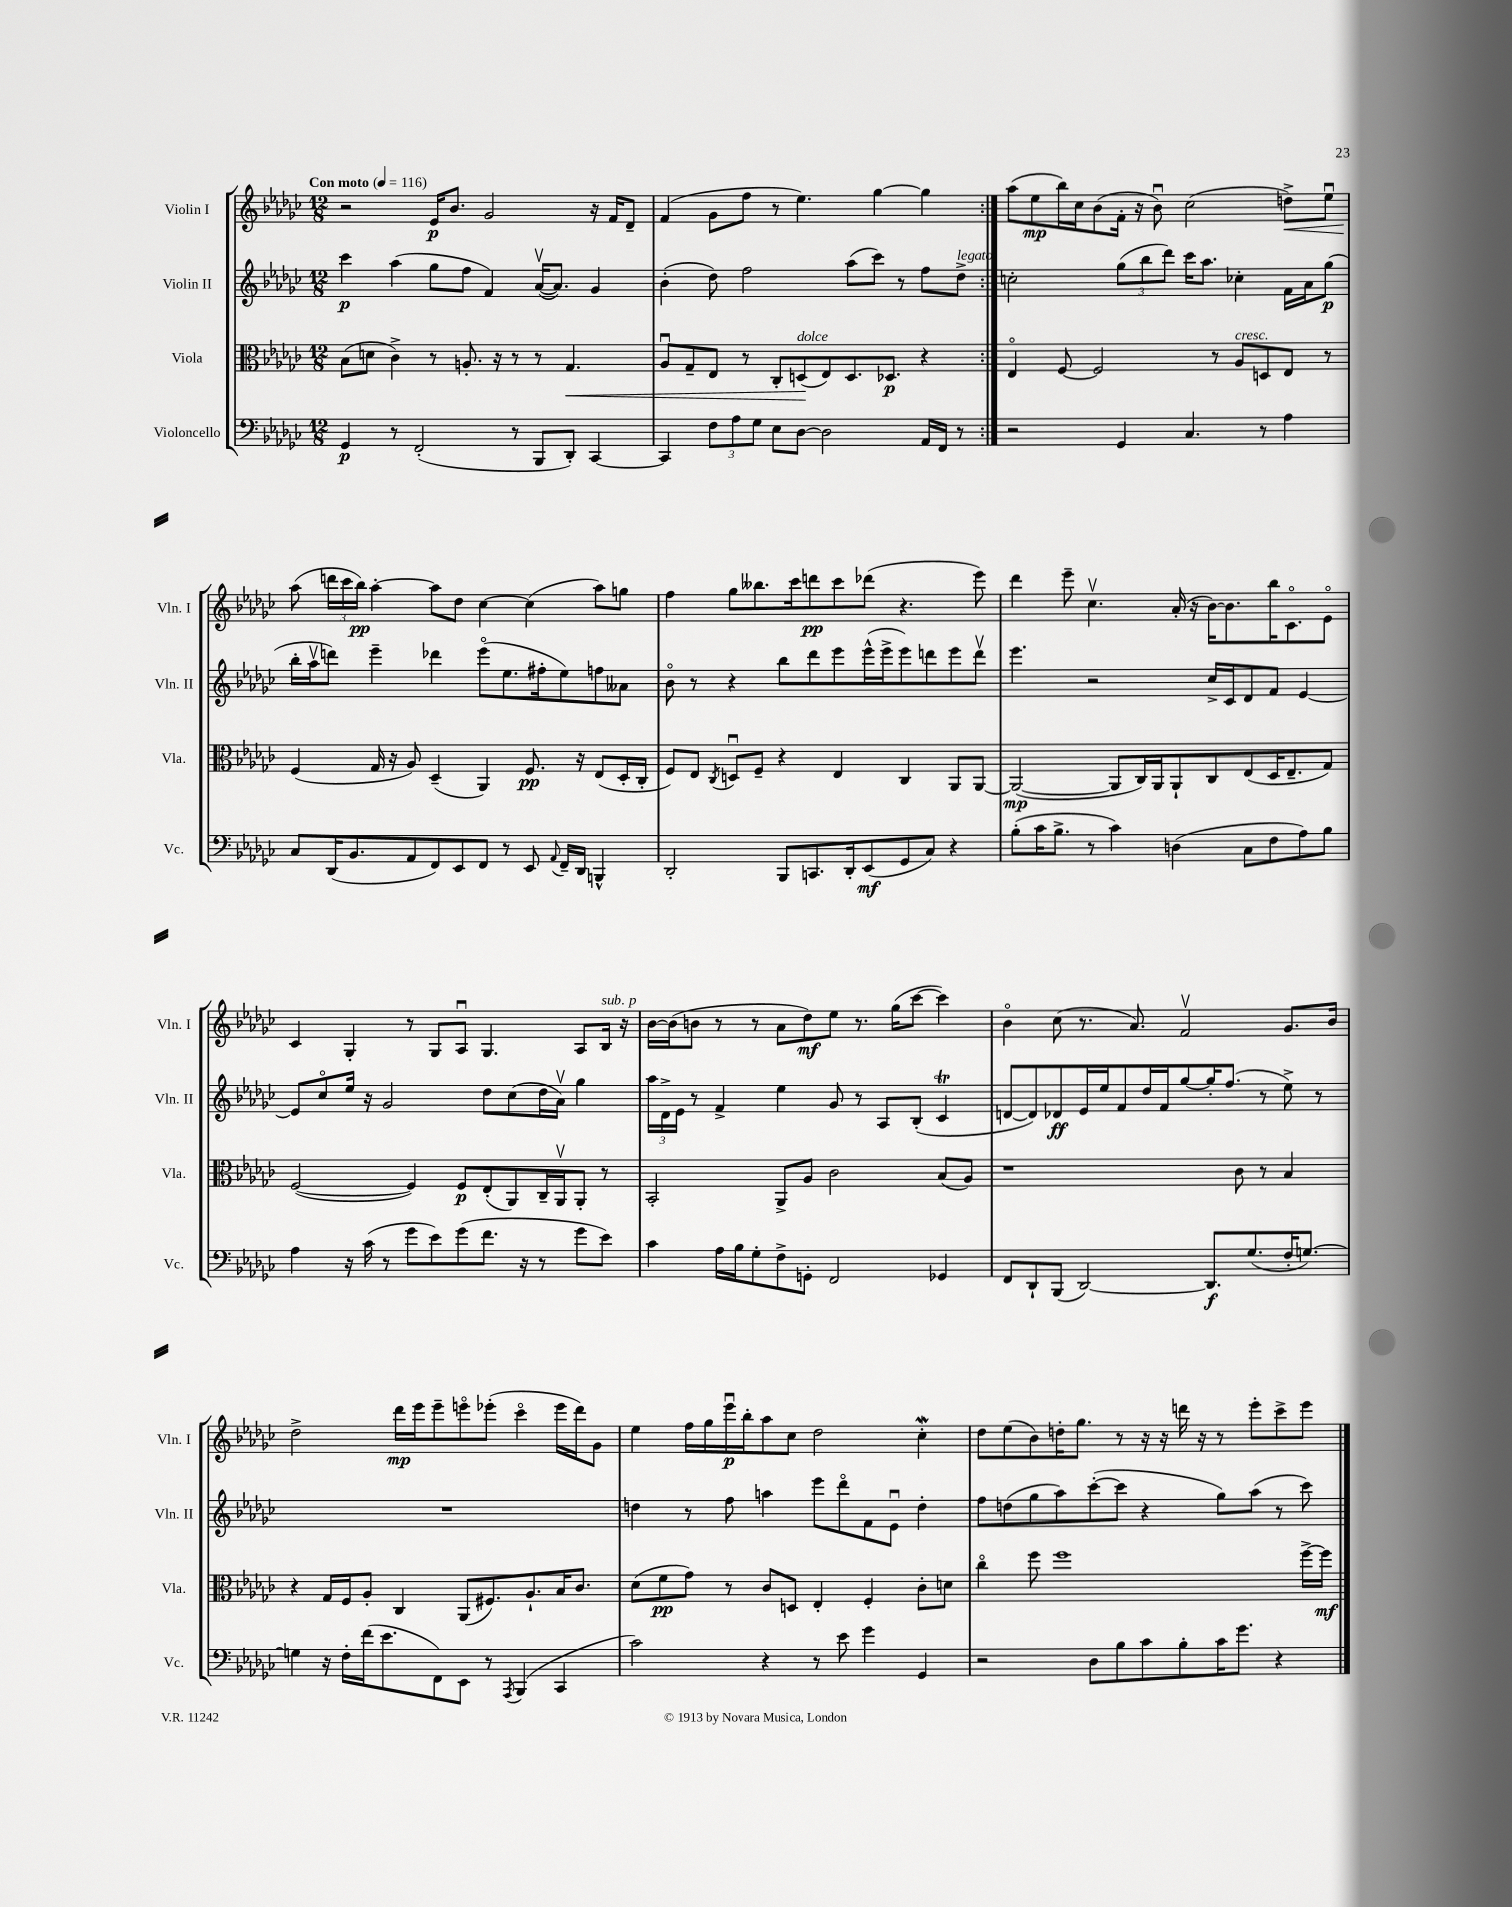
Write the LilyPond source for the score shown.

<<
\new StaffGroup <<
\new Staff = "s0" \with { instrumentName = "Violin I" shortInstrumentName = "Vln. I" } {
    \clef treble \key ges \major \numericTimeSignature \time 12/8 \tempo "Con moto" 4 = 116
    \autoBeamOff \repeat volta 2 { r2 ees'16[\p bes'8.] ges'2 r16 f'16[ des'8]-- |
    f'4( ges'8[ f''8] r8 ees''4.) ges''4~ ges''4 | }
    aes''8[( ees''8\mp bes''16) ces''16 bes'8( f'16]-. r16 bes'8\downbow) ces''2( d''8[->\<) ees''8]\downbow |
    aes''8\!( \tuplet 3/2 { d'''16[ ces'''16 bes''16]\pp) } aes''4~-. aes''8[ des''8] ces''4~ ces''4( aes''8[) g''8] |
    f''4 ges''8[ beses''8. ces'''16 d'''8\pp ces'''8 des'''8]( r4. ees'''8) |
    des'''4 ees'''8-- ces''4.\upbow aes'16-.( r16 bes'16[~) bes'8. bes''16 ces'8.\flageolet ees'8]\flageolet |
    ces'4 ges4-. r8 ges8[ aes8]\downbow ges4. aes8[ bes16]^\markup { \italic "sub. p" } r16 |
    bes'16[~ bes'16( b'8] r8 r8 aes'8[ des''8\mf) ees''8] r8. ges''16[( ces'''8]~ ces'''4) |
    bes'4\flageolet ces''8( r8. aes'8.) f'2\upbow ges'8.[ bes'16] |
    des''2-> des'''16[\mp ees'''16 ees'''8-- e'''8\flageolet ees'''8]-.( ces'''4\flageolet ees'''16[ des'''16) ges'8] |
    ees''4 f''16[ ges''16 ees'''16\downbow\p bes''16-. aes''8 ces''8] des''2 ces''4-.\mordent |
    des''8[ ees''8( bes'8) d''16-. ges''8.] r8 r16 r16 d'''16 r16 r8 ees'''8[-. ces'''8-> ees'''8] \bar "|." |
}
\new Staff = "s1" \with { instrumentName = "Violin II" shortInstrumentName = "Vln. II" } {
    \clef treble \key ges \major \numericTimeSignature \time 12/8
    \autoBeamOff \repeat volta 2 { ces'''4\p aes''4( ges''8[ f''8] f'4) aes'16[~\upbow( aes'8.]) ges'4 |
    bes'4-.( des''8) f''2 aes''8[( ces'''8]) r8 f''8[ des''8]->^\markup { \italic "legato" } | }
    c''2-. \tuplet 3/2 { ges''8[( bes''8 des'''8]) } ces'''16[ aes''8.] ces''4-. f'16[ aes'16 ges''8]\p( |
    bes''16[-. aes''16\upbow d'''8]) ees'''4-- des'''4 ees'''8[\flageolet( ees''8. fis''16-. ees''8) f''8 aeses'8] |
    bes'8\flageolet r8 r4 bes''8[ des'''8 ees'''8 ees'''16-^( ees'''16-> ees'''8) d'''8 ees'''8 d'''8]\upbow |
    ees'''4. r2 ces''16[-> ces'16 des'8 f'8] ees'4~ |
    ees'8[ ces''8\flageolet ees''16] r16 ges'2 des''8[ ces''8( des''16 aes'16]\upbow) ges''4 |
    \tuplet 3/2 { aes''16[ des'16-> ees'16] } r8 f'4-> ees''4 ges'8 r8 aes8[ bes8]-.( ces'4\trill |
    d'8[~ d'8) des'8\ff ees'16 ees''16 f'8 des''16 f'16 ges''8~ ges''16-. f''8.]( r8 ees''8->) r8 |
    R1. |
    d''4 r8 f''8 a''4 ees'''8[ des'''8\flageolet f'8 ees'8]\downbow d''4-. |
    f''8[ d''8( ges''8 aes''8) ces'''8~-.( ces'''8] r4 ges''8[) aes''8]( r8 ces'''8) \bar "|." |
}
\new Staff = "s2" \with { instrumentName = "Viola" shortInstrumentName = "Vla." } {
    \clef alto \key ges \major \numericTimeSignature \time 12/8
    \autoBeamOff \repeat volta 2 { bes8[( d'8] ces'4->) r8 a8.-. r16 r8 r8 ges4.\< |
    aes8[\downbow ges8-- ees8] r8 ces8[-. d8\!^\markup { \italic "dolce" }( ees8) d8. des8.]\p r4 | }
    ees4\flageolet f8~ f2 r8 aes8[^\markup { \italic "cresc." } d8 ees8] r8 |
    f4( ges16 r16 aes8) des4--( aes,4) f8.\pp r16 ees8[( des16-. ces16]-. |
    f8[) ees8] \acciaccatura { ces8 } d8[\downbow f8]-- r4 ees4 ces4 aes,8[ aes,8]~ |
    aes,2~\mp( aes,8[ ces16) aes,16 aes,8-! ces8 ees8( des16 ees8.-- ges8]) |
    f2~( f4) f8[\p ees8-.( aes,8) ces16-- aes,16\upbow aes,8]-. r8 |
    bes,2-. aes,8[-> aes8] ces'2 bes8[( aes8]) |
    r1 ces'8 r8 bes4 |
    r4 ges16[ f16 aes8]-. ces4 aes,8[( fis8.) aes8.-! bes16 ces'8.] |
    des'8[( f'8\pp ges'8]) r8 ces'8[ d8] ees4-. f4-. ces'8[-. d'8] |
    ces''4\flageolet f''8 f''1 f''16[~-> f''16]\mf \bar "|." |
}
\new Staff = "s3" \with { instrumentName = "Violoncello" shortInstrumentName = "Vc." } {
    \clef bass \key ges \major \numericTimeSignature \time 12/8
    \autoBeamOff \repeat volta 2 { ges,4\p r8 f,2-.( r8 bes,,8[ des,8]-.) ces,4~ |
    ces,4 \tuplet 3/2 { f8[ aes8 ges8] } ees8[ des8]~ des2 aes,16[ f,16] r8 | }
    r2 ges,4 ces4. r8 aes4 |
    ces8[ des,16( bes,8. aes,8 f,8) ees,8 f,8] r8 ees,8 \appoggiatura { aes,8 } f,16[-- des,16] b,,4-^ |
    des,2-. bes,,8[ c,8. des,16-. ees,8\mf( ges,8 ces8]) r4 |
    bes8[-.( ces'16 bes8.]-> r8 ces'4) d4( ces8[ f8 aes8) bes8] |
    aes4 r16 ces'16( r8 ges'8[ ees'8) ges'8( f'8.] r16 r8 ges'8[ ees'8]) |
    ces'4 aes16[ bes16 ges8-. f8-> g,8]-. f,2 ges,4 |
    f,8[ des,8-! bes,,8]( des,2~) des,8.[\f ges8.( f16-. g8.]~) |
    g4 r16 f16[-. f'16( ees'8. f,8) ees,8] r8 \acciaccatura { aes,,8 } bes,,4( ces,4 |
    ces'2) r4 r8 ees'8 ges'4 ges,4 |
    r2 des8[ bes8 ces'8 bes8-. ces'16 ges'8.] r4 \bar "|." |
}
>>
>>
\layout { \context { \Score \remove "Bar_number_engraver" } }
